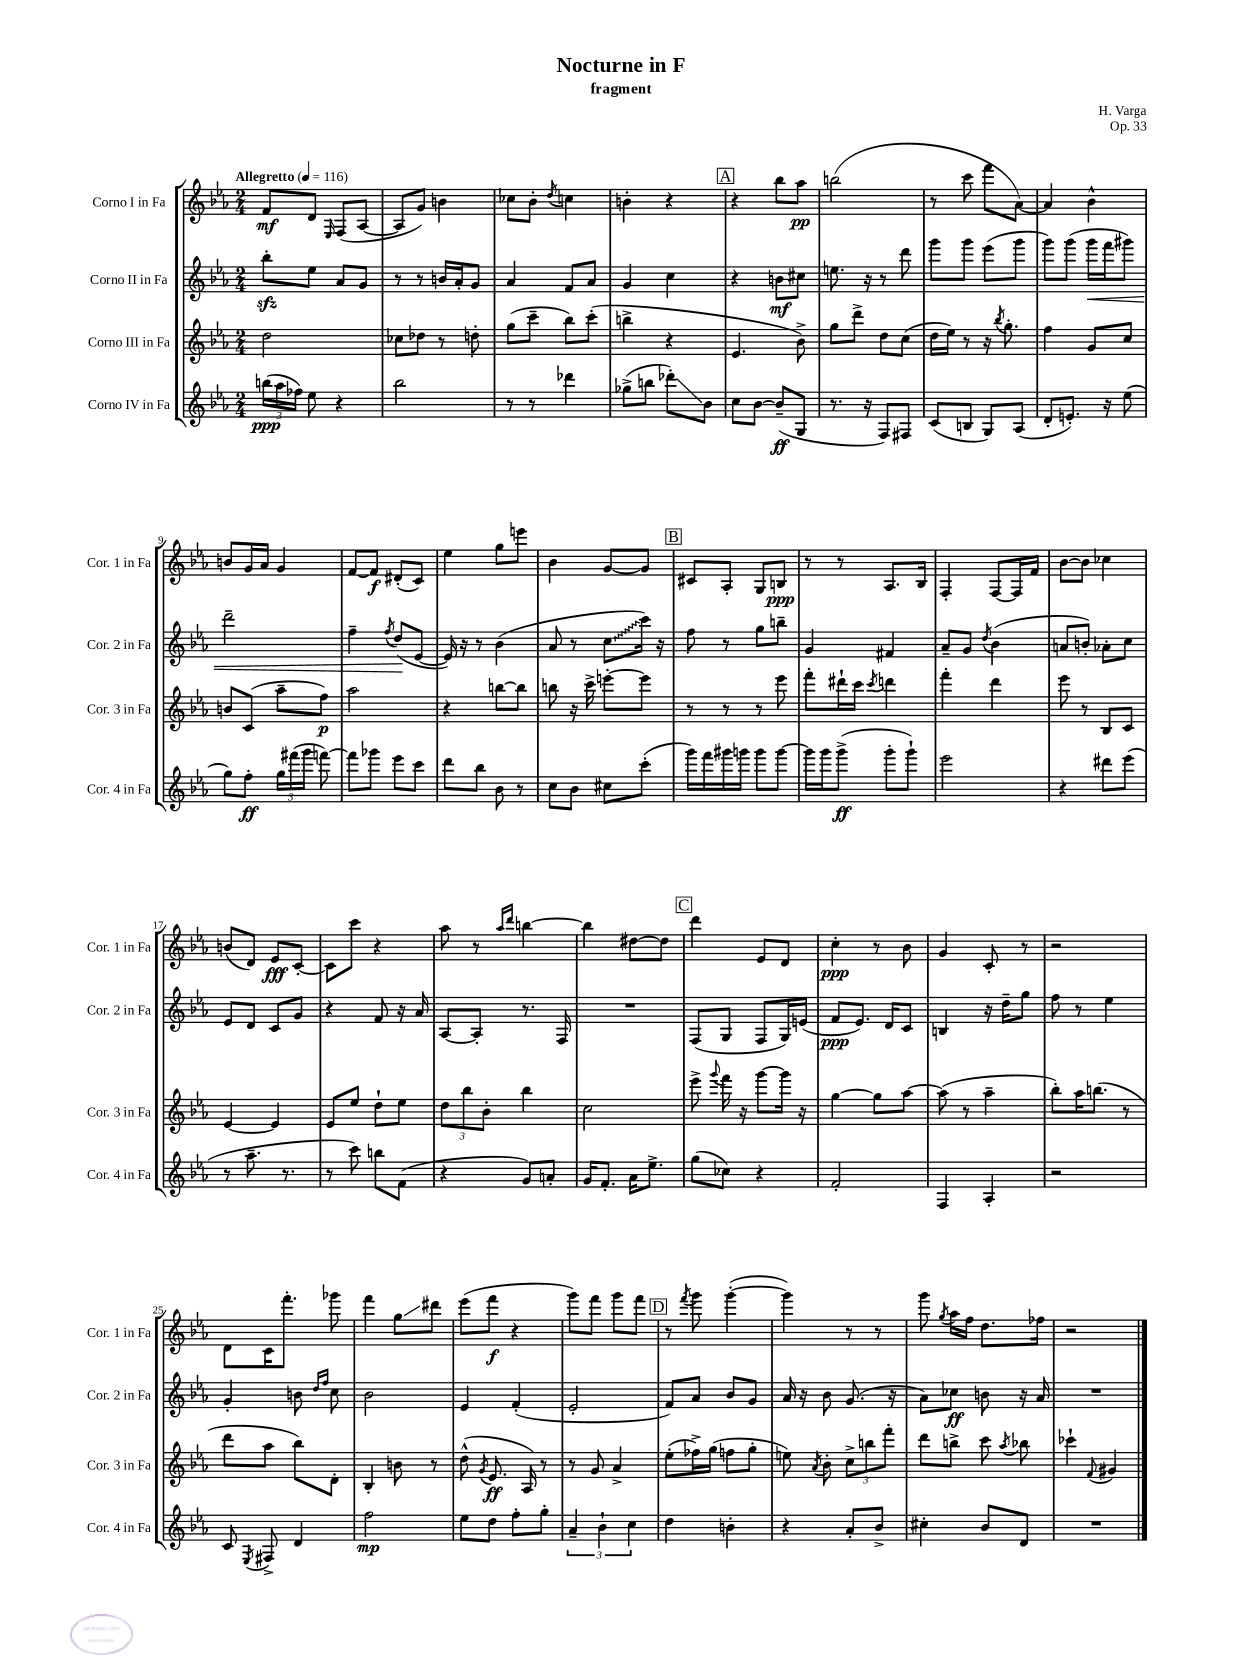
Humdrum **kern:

**kern	**kern	**kern	**kern
*staff4	*staff3	*staff2	*staff1
*clefG2	*clefG2	*clefG2	*clefG2
*k[b-e-a-]	*k[b-e-a-]	*k[b-e-a-]	*k[b-e-a-]
*M2/4	*M2/4	*M2/4	*M2/4
*MM116	*MM116	*MM116	*MM116
(24bb	2dd	8bb-'	8f
24aa-	.	.	.
24ff-)	.	.	.
8ee-	.	8ee-	8d
.	.	.	16qqE-
4r	.	8a-	(8F
.	.	8g	[8A-
=	=	=	=
2bb-	8cc-	8r	8A-]
.	8dd-	8r	8g)
.	8r	16b	4b
.	.	16a-'	.
.	8dd'	8g	.
=	=	=	=
8r	(8gg	4a-	8cc-
8r	8ccc~	.	8b-'
.	.	.	8qdd
4ddd-	8bb-)	8f	4cc
.	(8ccc'	8a-	.
=	=	=	=
(8gg-^	4bb^	4g	4b'
8bb	.	.	.
8ddd-')	4r	4cc	4r
8b-	.	.	.
=	=	=	=
8cc	4.e-	4r	4r
[8b-	.	.	.
(8b-~]	.	8b	8bb-
8G	8b-^)	8cc#	8aa-
=	=	=	=
8.r	8gg	8.ee	(2bb
.	8ddd^	.	.
16r	.	16r	.
8F)	8dd	8r	.
8F#	(8cc	8ddd	.
=	=	=	=
(8c	16dd	8ggg	8r
.	16ee-)	.	.
8B	8r	8ggg	8ccc
8G)	16r	(8eee-	8fff
.	8qbb-	.	.
.	8.gg'	.	.
(8A-	.	8ggg	[8a-)
=	=	=	=
8d'	4ff	8ggg)	4a-]
8.e')	.	(8ggg	.
.	8g	16ggg	4b-^^
16r	.	16fff	.
(8ee-	8cc	8ggg#)	.
=	=	=	=
8gg)	8b	2ddd~	8b
8ff'	(8c	.	16g
.	.	.	16a-
24gg	8aa-~	.	4g
(24fff#	.	.	.
24ggg	.	.	.
[8fff)	8ff)	.	.
=	=	=	=
8fff]	2aa-	4ff~	[8f
8ggg-	.	.	8f]
.	.	8qff	.
8eee-	.	(8dd	(8d#'
8ccc	.	[8e-	8c)
=	=	=	=
8ddd	4r	16e-])	4ee-
.	.	16r	.
8bb-	.	8r	.
8b-	[8bb	(4b-	8gg
8r	8bb]	.	8eee
=	=	=	=
8cc	8bb	8a-	4b-
8b-	16r	8r	.
.	16ccc^	.	.
8cc#	[8eee'	8cc	[8g
(8ccc'	8eee]	16ccc)	8g]
.	.	16r	.
=	=	=	=
16ggg)	8r	8ff	8c#
16fff	.	.	.
16ggg#	8r	8r	8A-'
16ggg	.	.	.
8ggg	8r	8gg	8G
[8ggg	8eee-	8bb~	8B
=	=	=	=
16ggg]	8fff'	4g	8r
16ggg	.	.	.
(8ggg^	16ddd#`	.	8r
.	16ccc	.	.
.	8qccc	.	.
8ggg'	4ddd	4f#	8.A-
8ggg`)	.	.	.
.	.	.	16B-
=	=	=	=
2eee-	4fff'	8a-~	4F'
.	.	8g	.
.	.	8qdd	.
.	4ddd	(4b-	[8F
.	.	.	16F]
.	.	.	16f
=	=	=	=
4r	8eee-	8a	[8b-
.	8r	8b')	8b-]
8ddd#	8B-	8a-'	4cc-
(8eee-	8c	8cc	.
=	=	=	=
8r	[4e-	8e-	(8b
8.aa-~	.	8d	8d)
.	4e-]	8c	8e-
8.r	.	.	.
.	.	8g	[8c'
=	=	=	=
8r	8e-	4r	8c]
8ccc)	8ee-	.	8ccc
8bb	8dd`	8f	4r
(8f	8ee-	16r	.
.	.	16a-	.
=	=	=	=
4r	12dd	[8A-	8aa-
.	12bb-	.	.
.	.	8A-']	8r
.	12b-'	.	.
.	.	.	16qqaa-
.	.	.	16qqddd
8g)	4bb-	8.r	[4bb
8a'	.	.	.
.	.	16F	.
=	=	=	=
16g	2cc	2r	4bb]
8.f'	.	.	.
16a-	.	.	[8dd#
8.ee-^	.	.	.
.	.	.	8dd#]
=	=	=	=
(8gg	8eee-^	(8F	4ddd
.	8qqggg	.	.
8cc-)	16fff	8G	.
.	16r	.	.
4r	[8ggg	8F	8e-
.	16ggg]	16G)	8d
.	16r	(16e	.
=	=	=	=
2f'	[4gg	8f	4cc'
.	.	8.e-)	.
.	8gg]	.	8r
.	.	16d	.
.	[8aa-	8c	8b-
=	=	=	=
4F	(8aa-]	4B	4g
.	8r	.	.
4A-'	4aa-~	16r	8c'
.	.	16dd~	.
.	.	8gg	8r
=	=	=	=
2r	8bb-')	8ff	2r
.	16aa-	8r	.
.	(8.bb	.	.
.	.	4ee-	.
.	8r	.	.
=	=	=	=
8c	8ddd	4g'	8d
8qE-	.	.	.
8F#^	8aa-	.	16c
.	.	.	8.fff'
4d	8bb-)	8b	.
.	.	16qqdd	.
.	.	16qqff	.
.	8d'	8cc	8ggg-
=	=	=	=
2ff	4B-'	2b-	4fff
.	8b	.	8gg
.	8r	.	8ddd#
=	=	=	=
8ee-	(8dd^^	4e-	(8eee-
.	8qg	.	.
8dd	8.e-	.	8fff
8ff'	.	(4f'	4r
.	16A-)	.	.
8gg'	8r	.	.
=	=	=	=
6a-~	8r	2e-'	8ggg)
.	8g	.	8fff
6b-`	.	.	.
.	4a-^	.	8ggg
6cc	.	.	.
.	.	.	8fff
=	=	=	=
4dd	(8ee-'	8f)	8r
.	.	.	8qfff
.	16ff-^)	8a-	8ggg
.	(16gg	.	.
4b'	8ff	8b-	([4ggg'
.	8gg'	8g	.
=	=	=	=
4r	8ee)	16a-	4ggg])
.	.	16r	.
.	8qa-	.	.
.	8b-'	8b-	.
8a-'	12cc^	(8.g	8r
.	12bb	.	.
8b-^	.	.	8r
.	12fff'	.	.
.	.	16r	.
=	=	=	=
4cc#'	8ddd	8a-)	8ggg
.	.	.	8qgg
.	8bb^	8cc-	16aa-
.	.	.	16ff
8b-	8ccc	8b	8.dd
.	8qaa-	.	.
8d	8bb-	16r	.
.	.	16a-	16ff-
=	=	=	=
2r	4ccc-`	2r	2r
.	8qqf	.	.
.	4g#	.	.
==	==	==	==
*-	*-	*-	*-
